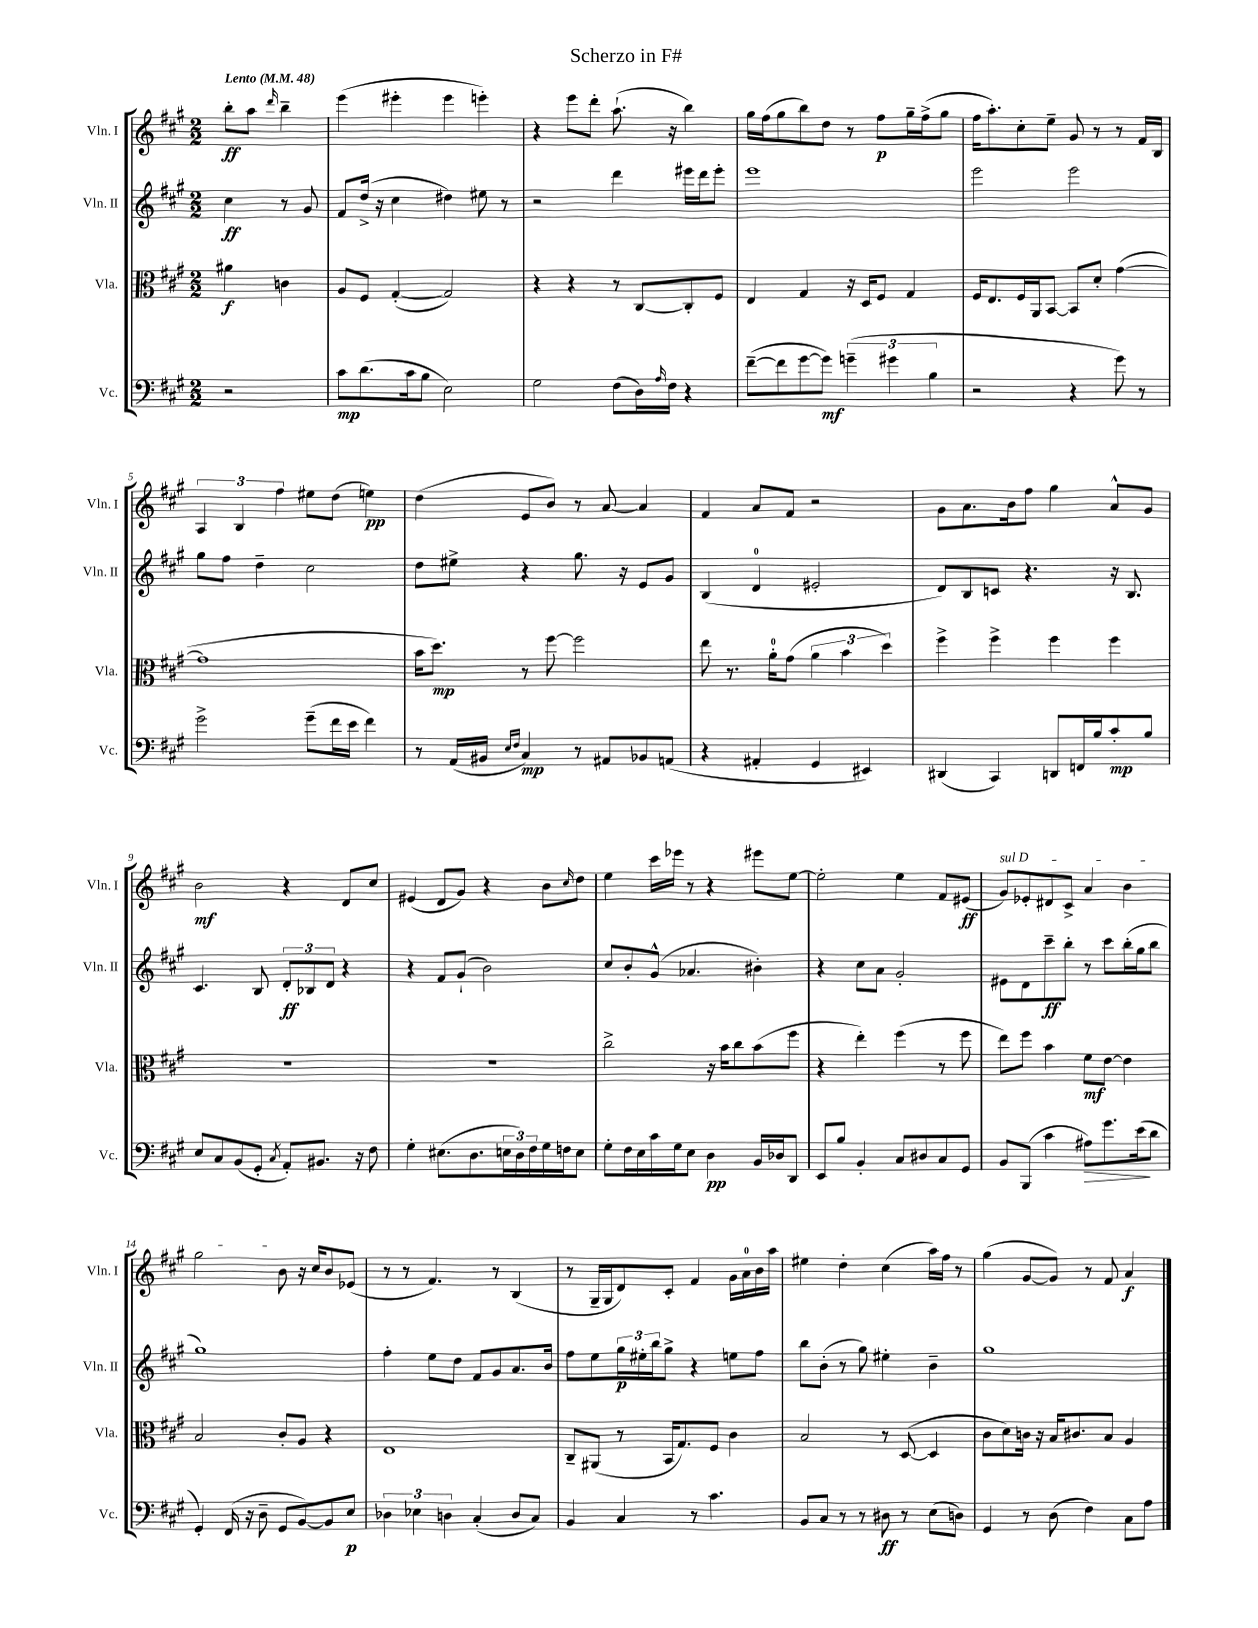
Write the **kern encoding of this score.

**kern	**kern	**kern	**kern
*staff4	*staff3	*staff2	*staff1
*clefF4	*clefC3	*clefG2	*clefG2
*k[f#c#g#]	*k[f#c#g#]	*k[f#c#g#]	*k[f#c#g#]
*M2/2	*M2/2	*M2/2	*M2/2
*MM48	*MM48	*MM48	*MM48
2r	4a#	4cc#	8bb'
.	.	.	8aa
.	.	.	16qqddd
.	4c	8r	4bb~
.	.	8g#	.
=	=	=	=
8c#	8A	8f#	(4eee
(8.d	8F#	(16dd^	.
.	.	16r	.
.	([4G#'	4cc#	4eee#'
16c#	.	.	.
8B	.	.	.
2E)	2G#])	4dd#)	4eee#
.	.	8ee#	4eee')
.	.	8r	.
=	=	=	=
2G#	4r	2r	4r
.	4r	.	8eee
.	.	.	8ddd'
(8F#	8r	4ddd	(8.aa`
16D)	[8C#	.	.
16qqA	.	.	.
16F#	.	.	16r
4r	8C#']	16eee#	4bb)
.	.	16ddd	.
.	8F#	8eee#'	.
=	=	=	=
([8f#~	4E	1eee	16gg#
.	.	.	(16ff#
8f#]	.	.	8gg#
[8g#	4G#	.	8bb)
8g#])	.	.	8dd
(6g~	16r	.	8r
.	16D	.	.
.	8F#	.	8ff#
6g#	.	.	.
.	4G#	.	16gg#~
.	.	.	(16ff#^
6B	.	.	.
.	.	.	8gg#
=	=	=	=
2r	16F#	2eee	16ff#
.	8.E	.	8.aa')
.	16F#	.	8cc#'
.	16AA	.	.
.	[8BB	.	8ee~
4r	8BB]	2eee	8g#
.	8d'	.	8r
8g#)	([4g#	.	8r
8r	.	.	16f#
.	.	.	16B
=	=	=	=
2g#^	1g#]	8gg#	6A
.	.	8ff#	.
.	.	.	6B
.	.	4dd~	.
.	.	.	6ff#
(8g#~	.	2cc#	8ee#
16f#	.	.	(8dd
16e	.	.	.
4f#)	.	.	4ee)
=	=	=	=
8r	16b	8dd	(4dd
.	8.dd)	.	.
(16AA	.	8ee#^	.
16BB#	.	.	.
16qqE	.	.	.
16qqF#	.	.	.
4C#)	8r	4r	8e
.	[8ff#	.	8b)
8r	2ff#]	8.gg#	8r
8AA#	.	.	[8a
.	.	16r	.
8BB-	.	8e	4a]
(8AA	.	8g#	.
=	=	=	=
4r	8ee	(4B	4f#
.	8.r	.	.
4AA#'	.	4d	8a
.	16a'	.	.
.	(8g#	.	8f#
4GG#	6a	2e#'	2r
.	6b	.	.
4EE#)	.	.	.
.	6dd)	.	.
=	=	=	=
(4DD#	4ff#^	8d)	8g#
.	.	8B	8.a
4CC#)	4ff#^	8c	.
.	.	.	16b
.	.	4.r	8ff#
8DD	4ff#	.	4gg#
16FF	.	.	.
16B	.	.	.
8c#'	4ff#	16r	8a^^
.	.	8.B	.
8B	.	.	8g#
=	=	=	=
8E	1r	4.c#	2b
8C#	.	.	.
(8BB	.	.	.
8GG#'	.	8B	.
8qC#	.	.	.
8AA')	.	12d'	4r
.	.	12B-	.
8.BB#	.	.	.
.	.	12d	.
.	.	4r	8d
16r	.	.	.
8F#	.	.	8cc#
=	=	=	=
4G#'	1r	4r	(4e#
(8.E#	.	8f#	8d
.	.	(8g#`	8g#)
8.D	.	.	.
.	.	2b)	4r
24E	.	.	.
24D)	.	.	.
24F#	.	.	.
16G#	.	.	8b
16F	.	.	.
.	.	.	16qqcc#
8E	.	.	8dd
=	=	=	=
8G#'	2cc#^	8cc#	4ee
16F#	.	8b'	.
16E	.	.	.
16c#	.	(8g#^^	16ccc#
16G#	.	.	16eee-
8E	.	4.a-	8r
4D	16r	.	4r
.	16b	.	.
.	8cc#	.	.
16BB	(8b	4b#')	8eee#
16D-	.	.	.
8DD	8ff#	.	[8ee
=	=	=	=
8EE	4r	4r	2ee']
8B	.	.	.
4BB'	4ee')	8cc#	.
.	.	8a	.
8C#	(4ff#	2g#'	4ee
8D#	.	.	.
8C#	8r	.	8f#
8GG#	8ff#	.	(8e#
=	=	=	=
8BB	8ee)	8e#	8g#)
(8BBB	8ff#	8d	8e-'
4c#	4b	8ccc#~	8d#
.	.	8bb'	8c#^
8A#)	8f#	8r	4a
8.g#	[8e	8ccc#	.
.	4e]	(16bb'	4b
(16e	.	16gg#	.
8d	.	8bb	.
=	=	=	=
4GG#')	2B	1gg#)	2gg#
(16FF#	.	.	.
16r	.	.	.
8D~	.	.	.
8GG#	8c#'	.	8b
[8BB)	8A	.	16r
.	.	.	16cc#
8BB]	4r	.	8b
8E	.	.	(8e-
=	=	=	=
6D-	1E	4ff#'	8r
.	.	.	8r
6E-	.	.	.
.	.	8ee	4.f#)
6D	.	.	.
.	.	8dd	.
(4C#'	.	8f#	.
.	.	8g#	8r
8D	.	8.a	(4B
8C#)	.	.	.
.	.	16b	.
=	=	=	=
4BB	8C#~	8ff#	8r
.	(8AA#	8ee	16G#~
.	.	.	16G#
4C#	8r	24gg#	8d)
.	.	24ee#'	.
.	.	24bb	.
.	16BB	8gg#^	8c#'
.	8.G#)	.	.
8r	.	4r	4f#
4.c#	8F#	.	.
.	4c#	8ee	16g#
.	.	.	16a
.	.	8ff#	16b
.	.	.	16aa
=	=	=	=
8BB	2B	8bb	4ee#
8C#	.	(8b'	.
8r	.	8r	4dd'
8r	.	8gg#)	.
8D#	8r	4ee#'	(4cc#
8r	([8D	.	.
(8E	4D]	4b~	16aa)
.	.	.	16ff#
8D)	.	.	8r
=	=	=	=
4GG#	8c#	1gg#	(4gg#
.	8d)	.	.
8r	16c	.	[8g#
.	16r	.	.
(8D	16B	.	8g#])
.	8.c#	.	.
4F#)	.	.	8r
.	8B	.	8f#
8C#	4A	.	4a
8A	.	.	.
==	==	==	==
*-	*-	*-	*-
